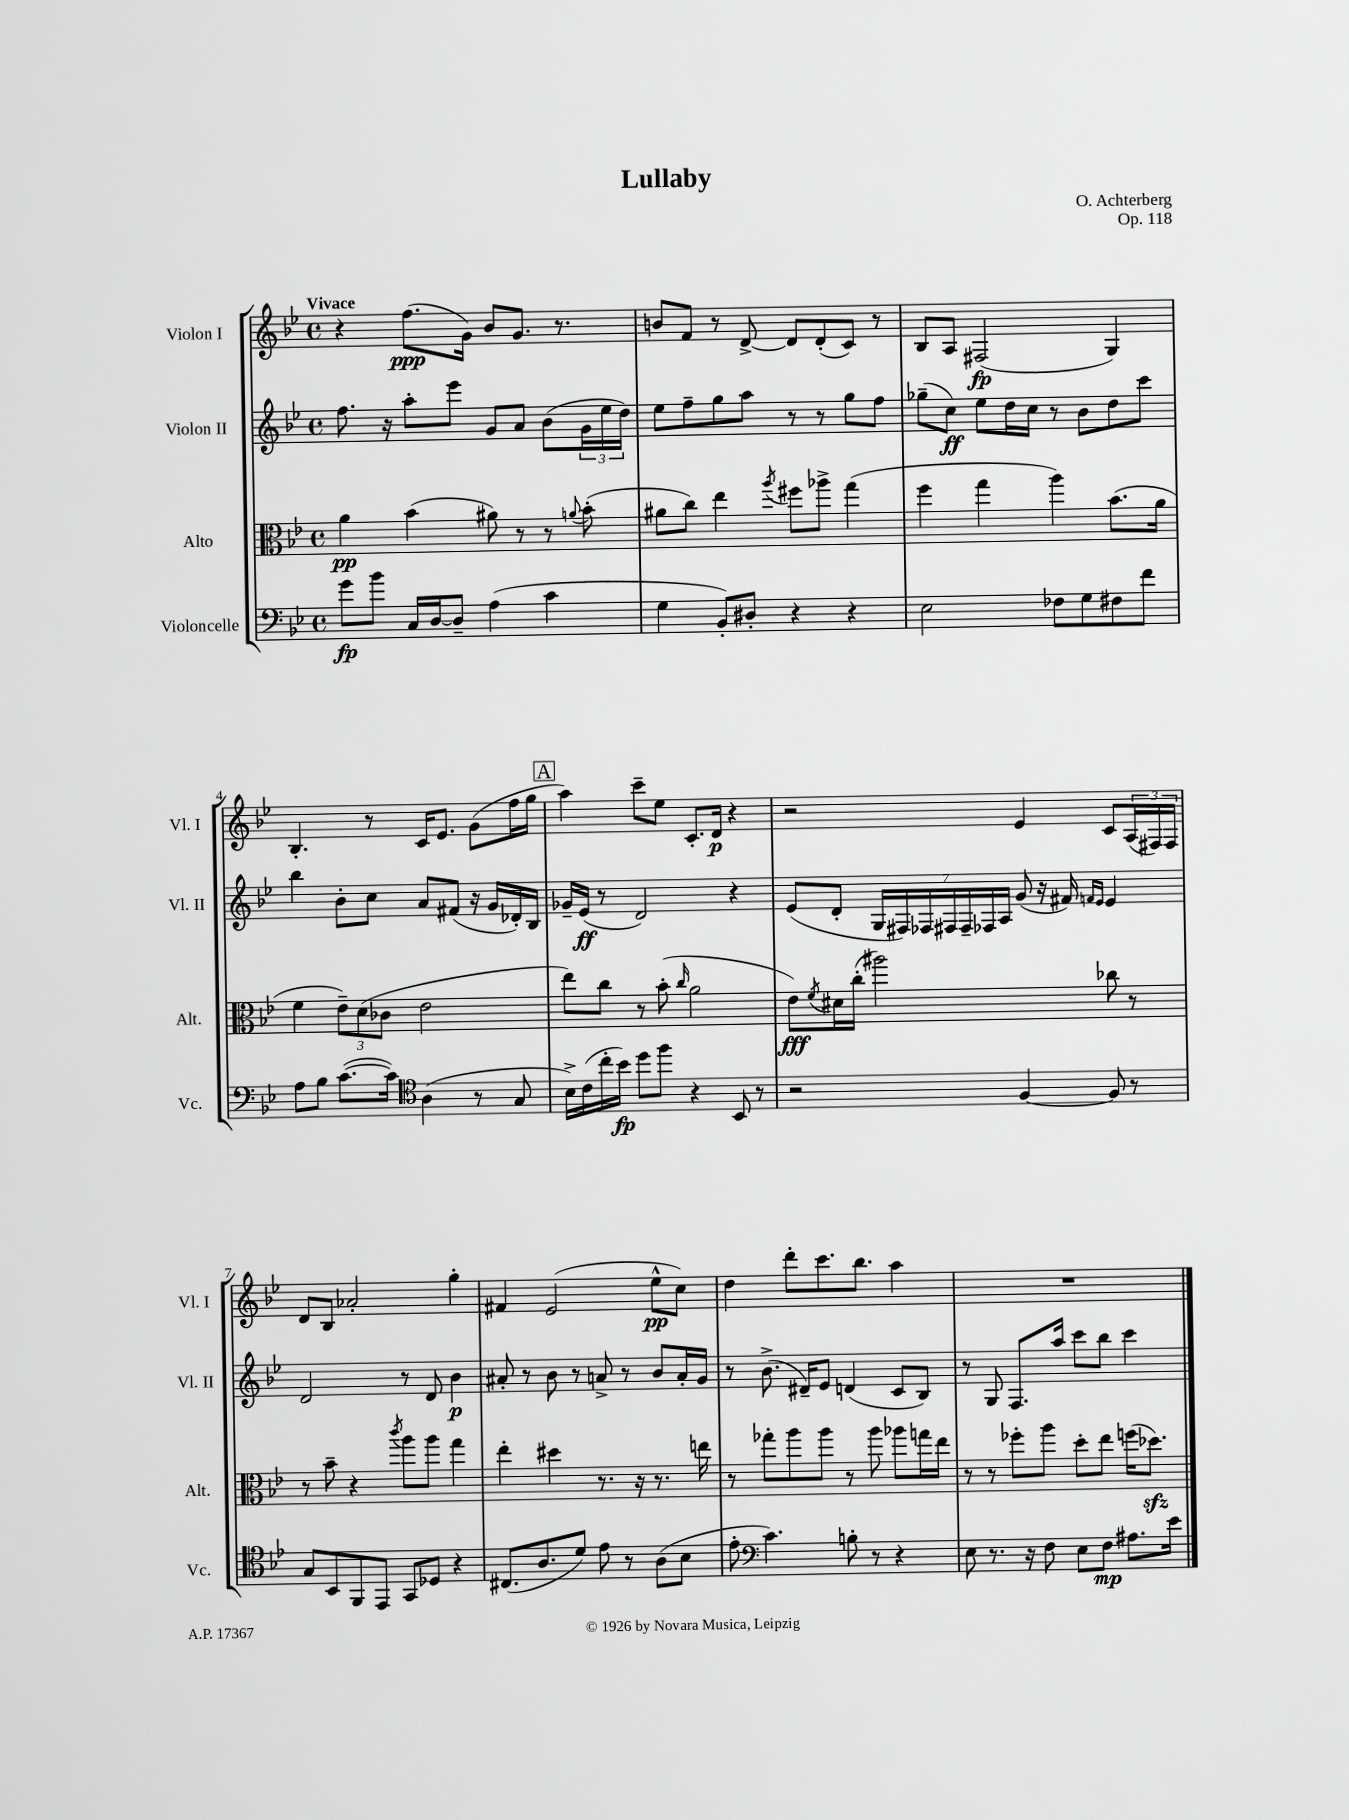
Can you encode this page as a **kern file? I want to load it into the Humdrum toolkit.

**kern	**kern	**kern	**kern
*staff4	*staff3	*staff2	*staff1
*clefF4	*clefC3	*clefG2	*clefG2
*k[b-e-]	*k[b-e-]	*k[b-e-]	*k[b-e-]
*M4/4	*M4/4	*M4/4	*M4/4
*met(c)	*met(c)	*met(c)	*met(c)
8g	4a	8.ff	4r
8b-	.	.	.
.	.	16r	.
16C	(4b-	8aa'	(8.ff
[16D	.	.	.
8D~]	.	8eee-	.
.	.	.	16g)
(4A	8a#)	8g	8b-
.	8r	8a	8.g
4c	8r	(8b-	.
.	.	.	8.r
.	8qqa	.	.
.	(8b-'	24g	.
.	.	24ee-	.
.	.	24dd)	.
=	=	=	=
4G	8a#	8ee-	8b
.	8cc)	8ff~	8f
8BB-')	4ee-	8gg	8r
8D#'	.	8aa	[8d^
.	8qaa	.	.
4r	8ff#	8r	8d]
.	8aa-^	8r	(8d'
4r	(4gg	8gg	8c)
.	.	8ff	8r
=	=	=	=
2E-	4ff	(8gg-~	8B-
.	.	8cc)	8A
.	4gg	8ee-	(2F#
.	.	16dd	.
.	.	16cc	.
8F-	4aa)	8r	.
8G	.	8b-	.
8F#	(8.b-	8dd	4G)
8f	.	8ccc	.
.	16a	.	.
=	=	=	=
8A	4f	4bb-	4.B-'
8B-	.	.	.
([8.c	12e-~)	8b-'	.
.	(12d	.	.
.	.	8cc	8r
.	12c-	.	.
16c])	.	.	.
*clefC4	*	*	*
(4A	2e-	8a	16c
.	.	.	8.e-
.	.	(8f#	.
8r	.	16r	(8g
.	.	16g	.
8G	.	16d-')	16ff
.	.	16B-	16gg
=	=	=	=
16B-^)	8ee-)	16g-~	4aa)
(16c	.	(16e-	.
16cc'	8cc	8r	.
16b-)	.	.	.
8dd	8r	2d)	8ccc~
8ff	(8b-'	.	8ee-
.	16qqcc	.	.
4r	2a	.	8.c'
.	.	.	16d
8BB-	.	4r	4r
8r	.	.	.
=	=	=	=
2r	8e-)	(8e-	2r
.	8qf	.	.
.	16d#	8d'	.
.	(16cc'	.	.
.	2aa#)	28G	.
.	.	28F#)	.
.	.	28F-	.
.	.	28F#	.
.	.	28F#~	.
.	.	28F-	.
.	.	28A	.
[4F	.	(8g	4e-
.	.	16r	.
.	.	16f#)	.
.	.	16qqf	.
.	.	16qqe-	.
8F]	8cc-	4e-	8c
8r	8r	.	(24A
.	.	.	24F#)
.	.	.	24F#
=	=	=	=
8G	8r	2d	8d
8BB-	8b-~	.	8B-
8FF	4r	.	2a-'
8EE-	.	.	.
.	8qccc	.	.
8GG	8aa	8r	.
8D-	8aa	8d	.
4r	4gg	4b-	4gg'
=	=	=	=
(8.C#	4ee-'	8a#'	4f#
.	.	8r	.
8.A	.	.	.
.	4dd#	8b-	(2e-
8d)	.	8r	.
8e-	8.r	8a^	.
8r	.	8r	.
.	16r	.	.
(8A	8.r	8b-	8ee-^^
8B-	.	16a'	8cc)
.	16ee	16g	.
=	=	=	=
8e-'	8r	8r	4dd
*clefF4	*	*	*
4.c)	8gg-'	(8.b-^	.
.	8aa	.	8ddd'
.	.	16d#~)	.
.	8aa	8e-	8.ccc
8B'	8r	(4d	.
.	.	.	8.bb-
8r	8aa	.	.
4r	8aa-	8c	4aa
.	16gg	8B-)	.
.	16ee-	.	.
=	=	=	=
8E-	8r	8r	1r
8.r	8r	8G	.
.	8ff-'	8.F	.
16r	.	.	.
8F	8aa	.	.
.	.	16aa	.
8E-	8dd'	8ccc	.
8F	8ee-	8bb-	.
8.A#	(16ff	4ccc	.
.	8.dd-)	.	.
16e-	.	.	.
==	==	==	==
*-	*-	*-	*-
